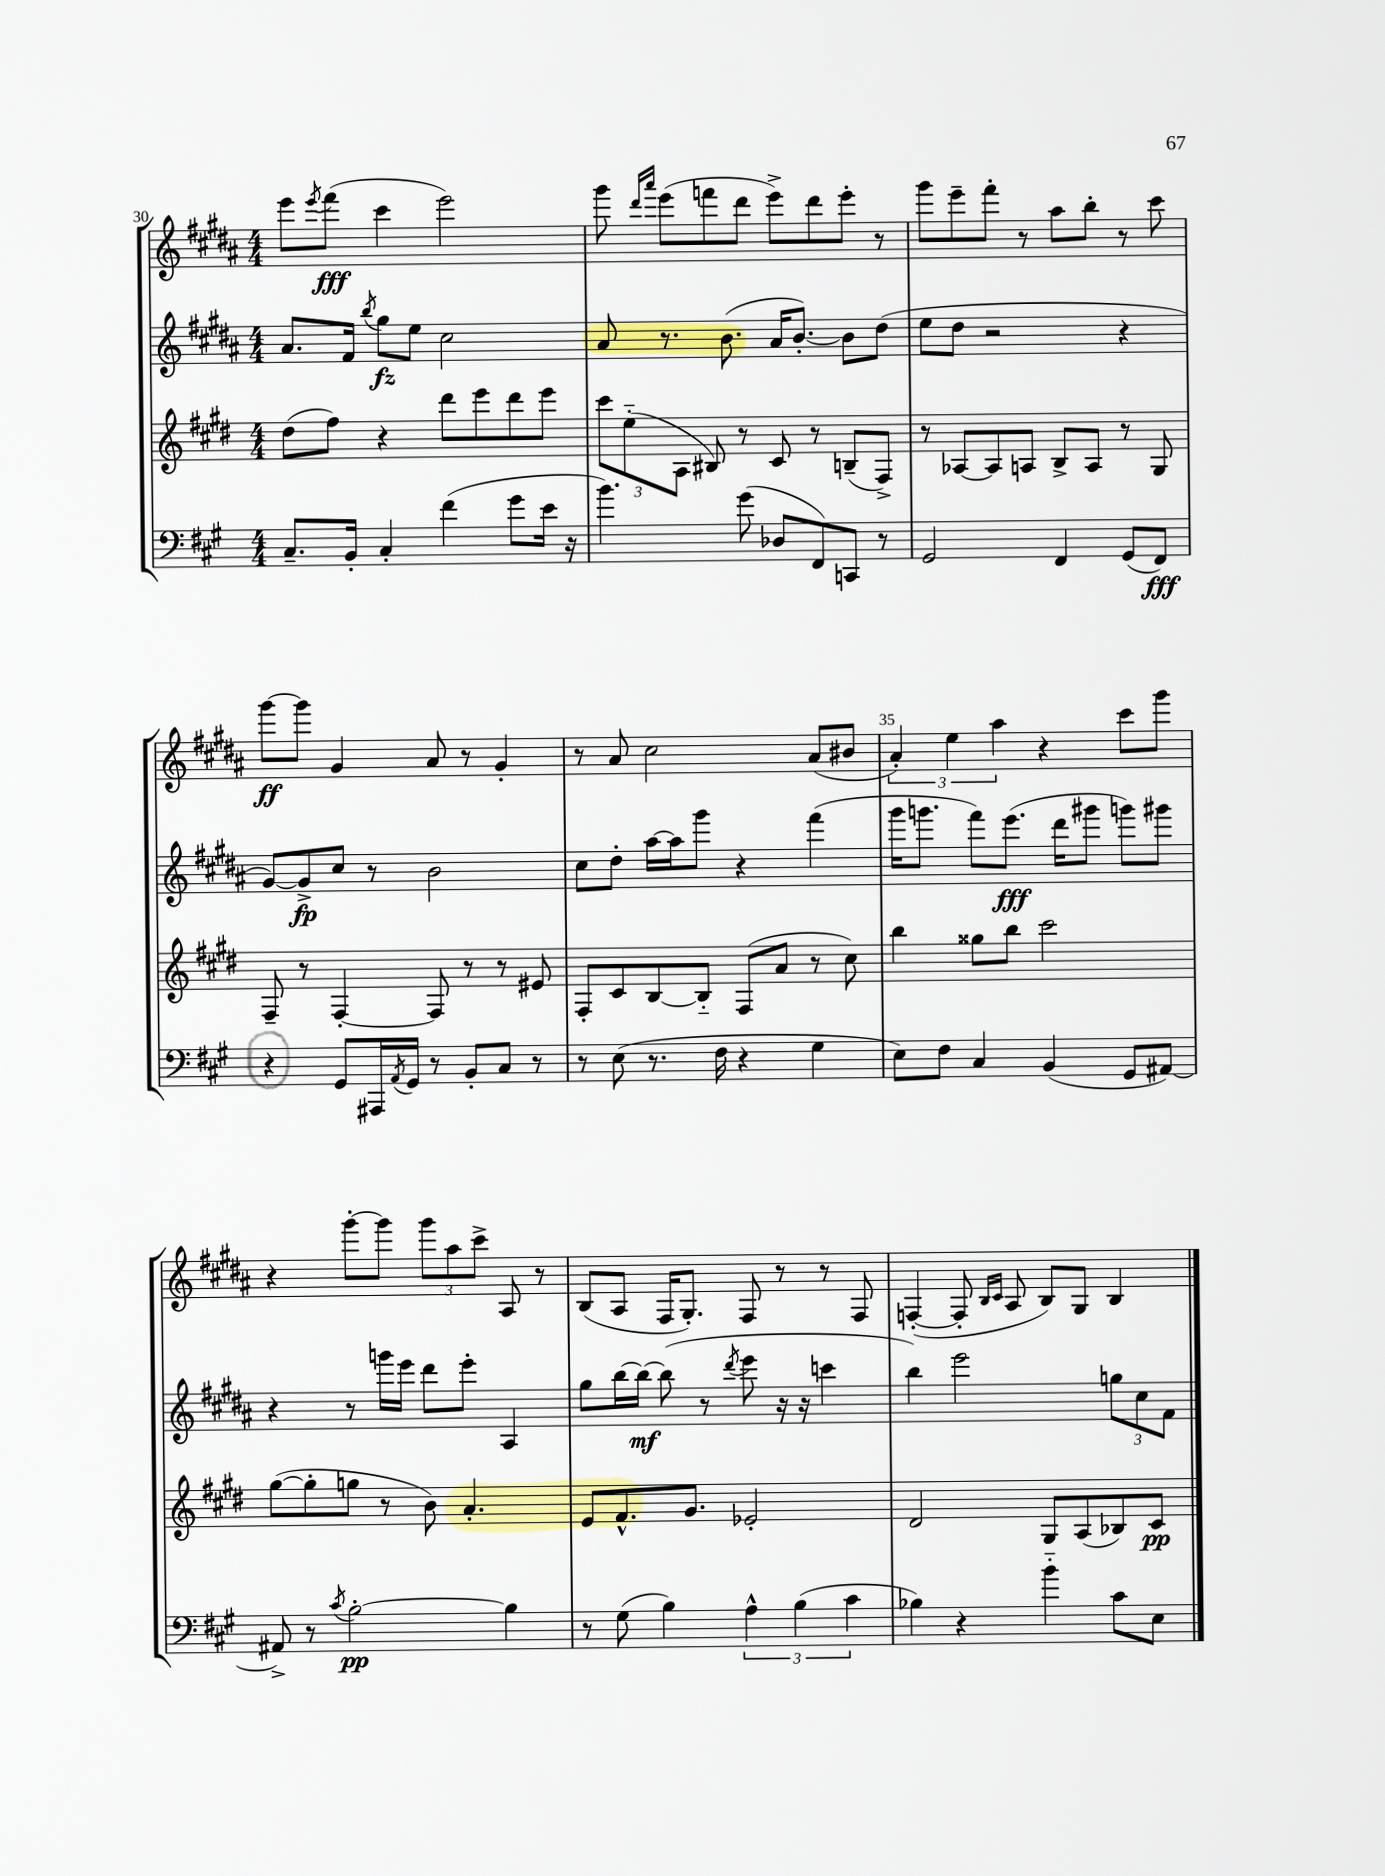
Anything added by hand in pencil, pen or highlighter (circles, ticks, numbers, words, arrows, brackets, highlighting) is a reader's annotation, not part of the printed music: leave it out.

**kern	**kern	**kern	**kern
*staff4	*staff3	*staff2	*staff1
*clefF4	*clefG2	*clefG2	*clefG2
*k[f#c#g#]	*k[f#c#g#d#]	*k[f#c#g#d#a#]	*k[f#c#g#d#a#]
*M4/4	*M4/4	*M4/4	*M4/4
8.C#~/L	(8dd#\L	8.a#/L	8eee\L
.	.	.	8qeee/
.	8ff#\J)	.	(8fff#\J
16BB'/Jk	.	16f#/Jk	.
.	.	8qbb/	.
4C#'/	4r	8gg#\L	4ccc#\
.	.	8ee\J	.
(4f#\	8ddd#\L	2cc#\	2eee\)
.	8eee\	.	.
8g#\L	8ddd#\	.	.
16e\Jk	8eee\J	.	.
16r	.	.	.
=	=	=	=
4.b\)	12ccc#\L	8a#/	8ggg#\
.	(12ee'~\	.	.
.	.	.	16qqddd#/LL
.	.	.	16qqaaa#/JJ
.	.	8.r	(8eee\L
.	12A\J	.	.
.	8B#/)	.	8fff\
.	.	(8.b\	.
(8g#\	8r	.	8ddd#\J
8D-/L	8c#/	16a#/LK	8eee^\L)
.	.	[8.b'/J)	.
8FF#/)	8r	.	8ddd#\
8CC/J	(8B~/L	8b\]L	8eee'\J
8r	8F#^/J)	(8dd#\J	8r
=	=	=	=
2GG#/	8r	8ee\L	8ggg#\L
.	[8A-/L	8dd#\J	8eee~\
.	8A-/]	2r	8fff#'\J
.	8A/J	.	8r
4FF#/	8B^/L	.	8aa#\L
.	8A/J	.	8bb'\J
(8GG#/L	8r	4r	8r
8FF#/J)	8G#/	.	8ccc#\
=	=	=	=
4r	8F#~/	[8g#/L)	[8ggg#\L
.	8r	8g#^/]	8ggg#\]J
8GG#/L	[4F#'/	8cc#/J	4g#/
16AAA#/L	.	8r	.
8qAA/	.	.	.
16GG#/JJ	.	.	.
8r	8F#/]	2b\	8a#/
8BB'/L	8r	.	8r
8C#/J	8r	.	4g#'/
8r	8e#/	.	.
=	=	=	=
8r	8F#'/L	8cc#\L	8r
(8E\	8c#/	8dd#'\J	8a#/
8.r	[8B/	[16aa#\LL	2cc#\
.	.	16aa#\]J	.
.	8B'~/]J	8ggg#\J	.
16F#\	.	.	.
4r	(8F#/L	4r	.
.	8a/J	.	.
4G#\	8r	(4fff#\	(8a#/L
.	8cc#\)	.	8b#/J
=	=	=	=
8E\L)	4bb\	16ggg#\LK	6a#'/)
.	.	8.ggg\J	.
8F#\J	.	.	.
.	.	.	6ee\
4C#/	8gg##\L	8fff#\L)	.
.	.	.	6aa#\
.	8bb\J	(8.eee\J	.
(4BB/	2ccc#\	.	4r
.	.	16ddd#\LK	.
.	.	8ggg#\J	.
8GG#/L	.	8ggg\L)	8ccc#\L
[8AA#/J)	.	8ggg#\J	8ggg#\J
=	=	=	=
8AA#^/]	([8gg#\L	4r	4r
8r	8gg#'\]	.	.
8qc#/	.	.	.
[2B'\	8gg\J	8r	[8ggg#'\L
.	8r	16ggg\LL	8ggg#\]J
.	.	16eee\JJ	.
.	8b\)	8ddd#\L	12ggg#\L
.	.	.	12aa#\
.	4.a'/	8eee'\J	.
.	.	.	12ccc#^\J
4B\]	.	4A#/	8A#/
.	.	.	8r
=	=	=	=
8r	8e/L	8gg#\L	(8B/L
(8G#\	8.f#^^/	[16bb\L	8A#/J
.	.	16bb\_JJ	.
4B\)	.	(8bb\]	16F#/LK
.	8.g#/J	.	8.G#'/J)
.	.	8r	.
.	.	8qddd#/	.
6A^^\	2e-'/	8eee\	8F#/
.	.	16r	8r
(6B\	.	.	.
.	.	16r	.
.	.	4ccc\	8r
6c#\	.	.	.
.	.	.	8F#/
=	=	=	=
4B-\)	2d#/	4bb\)	([4F'/
4r	.	2eee\	8F'/]
.	.	.	16qqB/LL
.	.	.	16qqc#/JJ
.	.	.	8A#/
4b'~\	8G#/L	.	8B/L)
.	(8A/	.	8G#/J
8c#\L	8B-/)	12gg\L	4B/
.	.	12cc#\	.
8E\J	8c#/J	.	.
.	.	12f#\J	.
==	==	==	==
*-	*-	*-	*-
